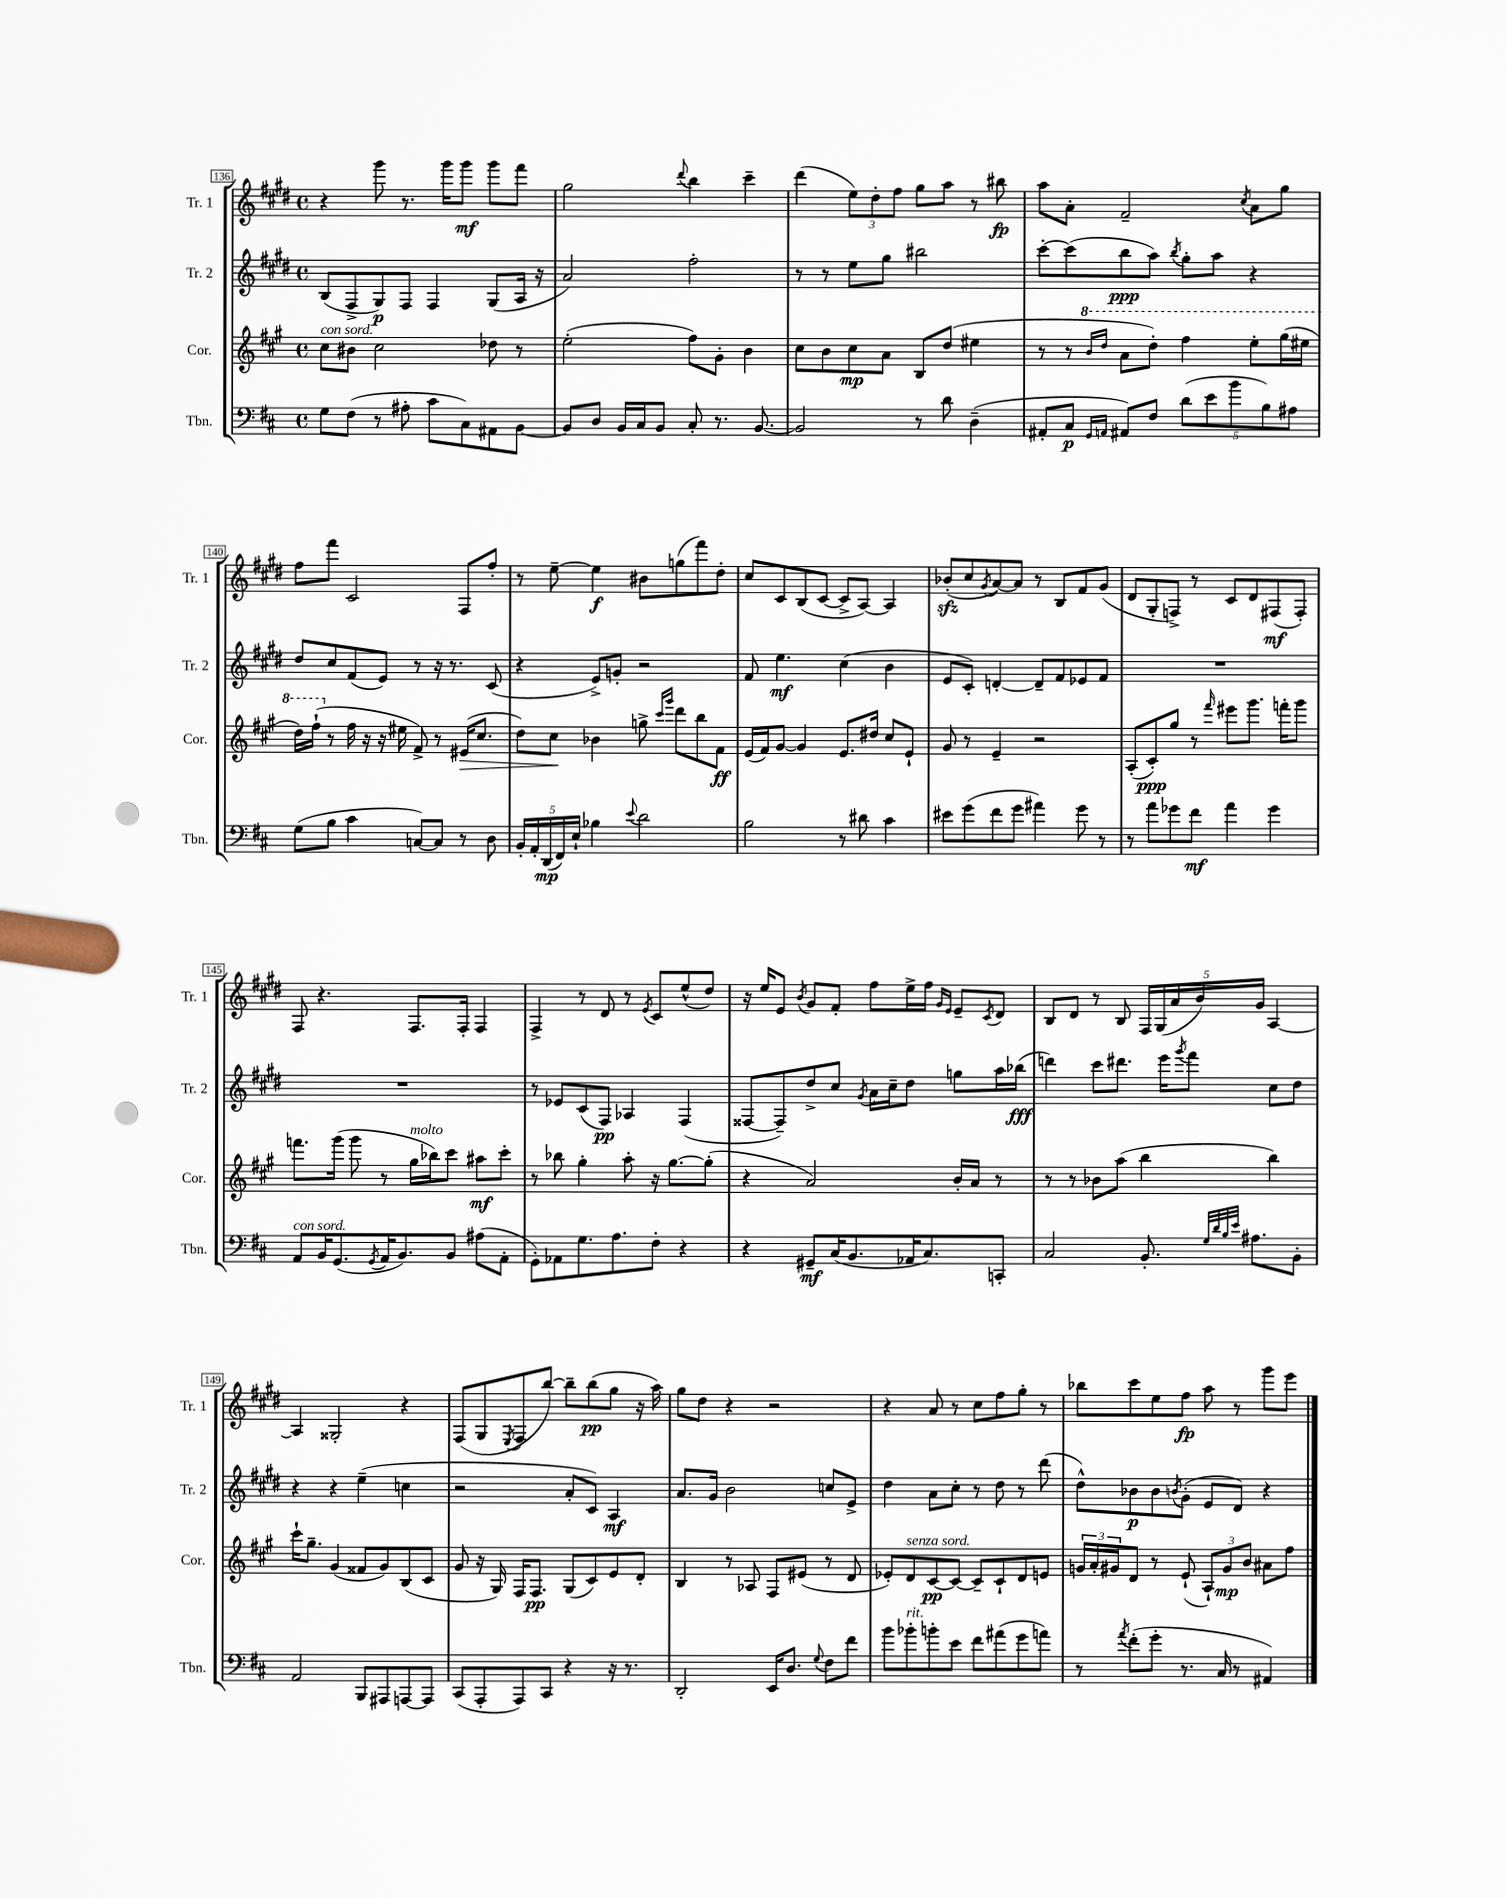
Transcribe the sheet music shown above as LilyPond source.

<<
\new StaffGroup <<
\new Staff = "s0" \with { instrumentName = "Tr. 1" shortInstrumentName = "Tr. 1" } {
    \clef treble \key e \major \defaultTimeSignature \time 4/4
    r4 gis'''8 r8. gis'''16 gis'''8\mf gis'''8 fis'''8 |
    gis''2 \appoggiatura { dis'''8 } b''4 cis'''4-- |
    dis'''4( \tuplet 3/2 { e''8) dis''8-. fis''8 } gis''8 a''8 r8 bis''8\fp |
    a''8 a'8-. fis'2-- \acciaccatura { cis''8 } a'8 gis''8 |
    fis''8 fis'''8 cis'2 fis8 fis''8-. |
    r8 e''8~-- e''4\f bis'8 g''8( fis'''8) dis''8-. |
    cis''8 cis'8 b8( cis'8~ cis'8-> a8~) a4 |
    bes'8-.\sfz( cis''8 \acciaccatura { gis'8 } a'8~) a'8 r8 b8 fis'8 gis'8( |
    dis'8 gis8-. f8->) r8 cis'8 dis'8 fis8\mf( fis8-.) |
    fis8 r4. fis8. fis16-. fis4 |
    fis4-> r8 dis'8 r8 \acciaccatura { e'8 } cis'8 e''8-^( dis''8) |
    r16 e''16 e'8 \acciaccatura { b'8 } gis'8 fis'8-. fis''8 e''16-> fis''16 \grace { gis'16 e'16 } e'8-- \acciaccatura { cis'8 } dis'8 |
    b8 dis'8 r8 b8 \tuplet 5/4 { fis16 gis16( a'16 b'16) gis'16 } a4~ |
    a4 gisis2-. r4 |
    fis8( gis8 \acciaccatura { e8 } fis8 b''8~) b''8-- b''8\pp( gis''8 r16 a''16) |
    gis''8 dis''8 r4 r2 |
    r4 a'8 r8 cis''8 fis''8 gis''8-. r8 |
    bes''8 cis'''8 e''8 fis''8\fp a''8 r8 gis'''8 e'''8 \bar "|." |
}
\new Staff = "s1" \with { instrumentName = "Tr. 2" shortInstrumentName = "Tr. 2" } {
    \clef treble \key e \major \defaultTimeSignature \time 4/4
    b8( fis8-> gis8\p) fis8 fis4 gis8( a16 r16 |
    a'2) fis''2-. |
    r8 r8 e''8 gis''8 bis''2 |
    cis'''8~-. cis'''8( b''8\ppp a''8) \acciaccatura { b''8 } gis''8-. a''8 r4 |
    dis''8 cis''8 fis'8( e'8) r8 r16 r8. cis'8( |
    r4 e'8->) g'8-. r2 |
    fis'8 e''4.\mf cis''4( b'4 |
    e'8 cis'8-.) d'4~-. d'8-- fis'8 ees'8 fis'8 |
    R1 |
    R1 |
    r8 ees'8 cis'8( fis8\pp) aes4 fis4( |
    fisis8~ fisis8--) dis''8-> cis''8 \acciaccatura { gis'8 } a'16 cis''16-- dis''8 g''8 a''16 bes''16\fff( |
    d'''4) cis'''8 dis'''8. e'''16 \acciaccatura { gis'''8 } fis'''8 cis''8 dis''8 |
    r4 r4 e''4--( c''4 |
    r2 a'8-. cis'8) a4\mf |
    a'8. gis'16 b'2 c''8 e'8-> |
    dis''4 a'8 cis''8-. r8 dis''8 r8 dis'''8( |
    dis''8-^) bes'8\p bes'8 \acciaccatura { b'8 } gis'8-.( e'8 dis'8) r4 \bar "|." |
}
\new Staff = "s2" \with { instrumentName = "Cor." shortInstrumentName = "Cor." } {
    \clef treble \key a \major \defaultTimeSignature \time 4/4
    cis''8^\markup { \italic "con sord." } bis'8 cis''2 des''8 r8 |
    e''2-.( fis''8) gis'8-. b'4 |
    cis''8 b'8 cis''8\mp a'8 b8 d''8( eis''4 |
    r8 r8 \ottava #1 \grace { b''16 d'''16 } a''8 d'''8-.) fis'''4 e'''8-. gis'''16( eis'''16 |
    d'''16) fis'''16-!( \ottava #0 r8 fis''16 r16 r16 eis''16 fis'8->) r8 eis'16\>( cis''8. |
    d''8) cis''8\! bes'4 g''8-> \grace { cis'''16 gis'''16 } d'''8 b''8 fis'8\ff |
    e'16( fis'16) gis'8~ gis'4 e'8. dis''16 cis''8 e'8-! |
    gis'8 r8 e'4-- r2 |
    a8-.( cis'8-.\ppp) gis''8 r8 \grace { fis'''16 } eis'''8 gis'''8. f'''16-. gis'''8 |
    f'''8. gis'''16( gis'''8 r8 gis''16^\markup { \italic "molto" } bes''16) cis'''8 ais''8\mf cis'''8-. |
    r8 bes''8 gis''4-. a''8-. r16 gis''8.~ gis''8-.( |
    r4 a'2) b'16-. a'16 r8 |
    r8 r8 bes'8 a''8( b''4 b''4) |
    cis'''16-! gis''8.-- gis'4( fisis'8 gis'8) b8( cis'8 |
    gis'8 r16 gis16) fis16 fis8.\pp gis8( cis'8) e'8 d'8-. |
    b4 r8 aes8 fis8 eis'8( r8 d'8 |
    ees'8-.) d'8^\markup { \italic "senza sord." } cis'8~\pp cis'8~ cis'8-- cis'8-! d'8 e'8 |
    \tuplet 3/2 { g'16 a'16-. gis'16 } d'8 r8 e'8-!( \tuplet 3/2 { a8-!) gis'8\mp b'8 } ais'8 fis''8 \bar "|." |
}
\new Staff = "s3" \with { instrumentName = "Tbn." shortInstrumentName = "Tbn." } {
    \clef bass \key d \major \defaultTimeSignature \time 4/4
    g8 fis8( r8 ais8-. cis'8 cis8) ais,8 b,8~ |
    b,8 d8 b,16 cis16 b,8 cis8-. r8. b,8.~ |
    b,2 r8 d'8 d4--( |
    ais,8-. cis8\p \grace { g,16 a,16 } ais,8) fis8 \tuplet 5/4 { d'8( e'8 b'8 b8) ais8 } |
    g8( b8 cis'4 c8~) c8 r8 d8 |
    \tuplet 5/4 { b,16-. a,16-. d,16\mp( fis,16) e16-! } bes4 \appoggiatura { e'8 } d'2 |
    b2 r8 dis'8 cis'4 |
    eis'8 g'8( fis'8 g'8 ais'4) g'8 r8 |
    r8 a'8 ges'8 fis'8\mf a'4 ges'4 |
    a,8^\markup { \italic "con sord." } b,16 g,8.( \acciaccatura { g,8 } a,16 b,8.) b,8 ais8( a,8-. |
    g,8-.) aes,8 g8. a8. fis8-. r4 |
    r4 gis,8--\mf cis16( b,8. aes,16 cis8.) c,8-. |
    cis2 b,8.-. \grace { g32 d'32 b32 e'32 } ais8. b,8-. |
    a,2 b,,8 ais,,8 a,,8~ a,,8 |
    cis,8( a,,8-. a,,8) cis,8 r4 r16 r8. |
    d,2-. e,16 d8. \appoggiatura { g8 } fis8 fis'8 |
    b'8 bes'8-.^\markup { \italic "rit." } b'8-. e'8 fis'8 ais'8( g'8 a'8) |
    r8 \acciaccatura { a'8 } fis'8-.( g'8-. r8. cis16 r8 ais,4) \bar "|." |
}
>>
>>
\layout { \context { \Score currentBarNumber = #136 \override BarNumber.stencil = #(make-stencil-boxer 0.1 0.3 ly:text-interface::print) } }
